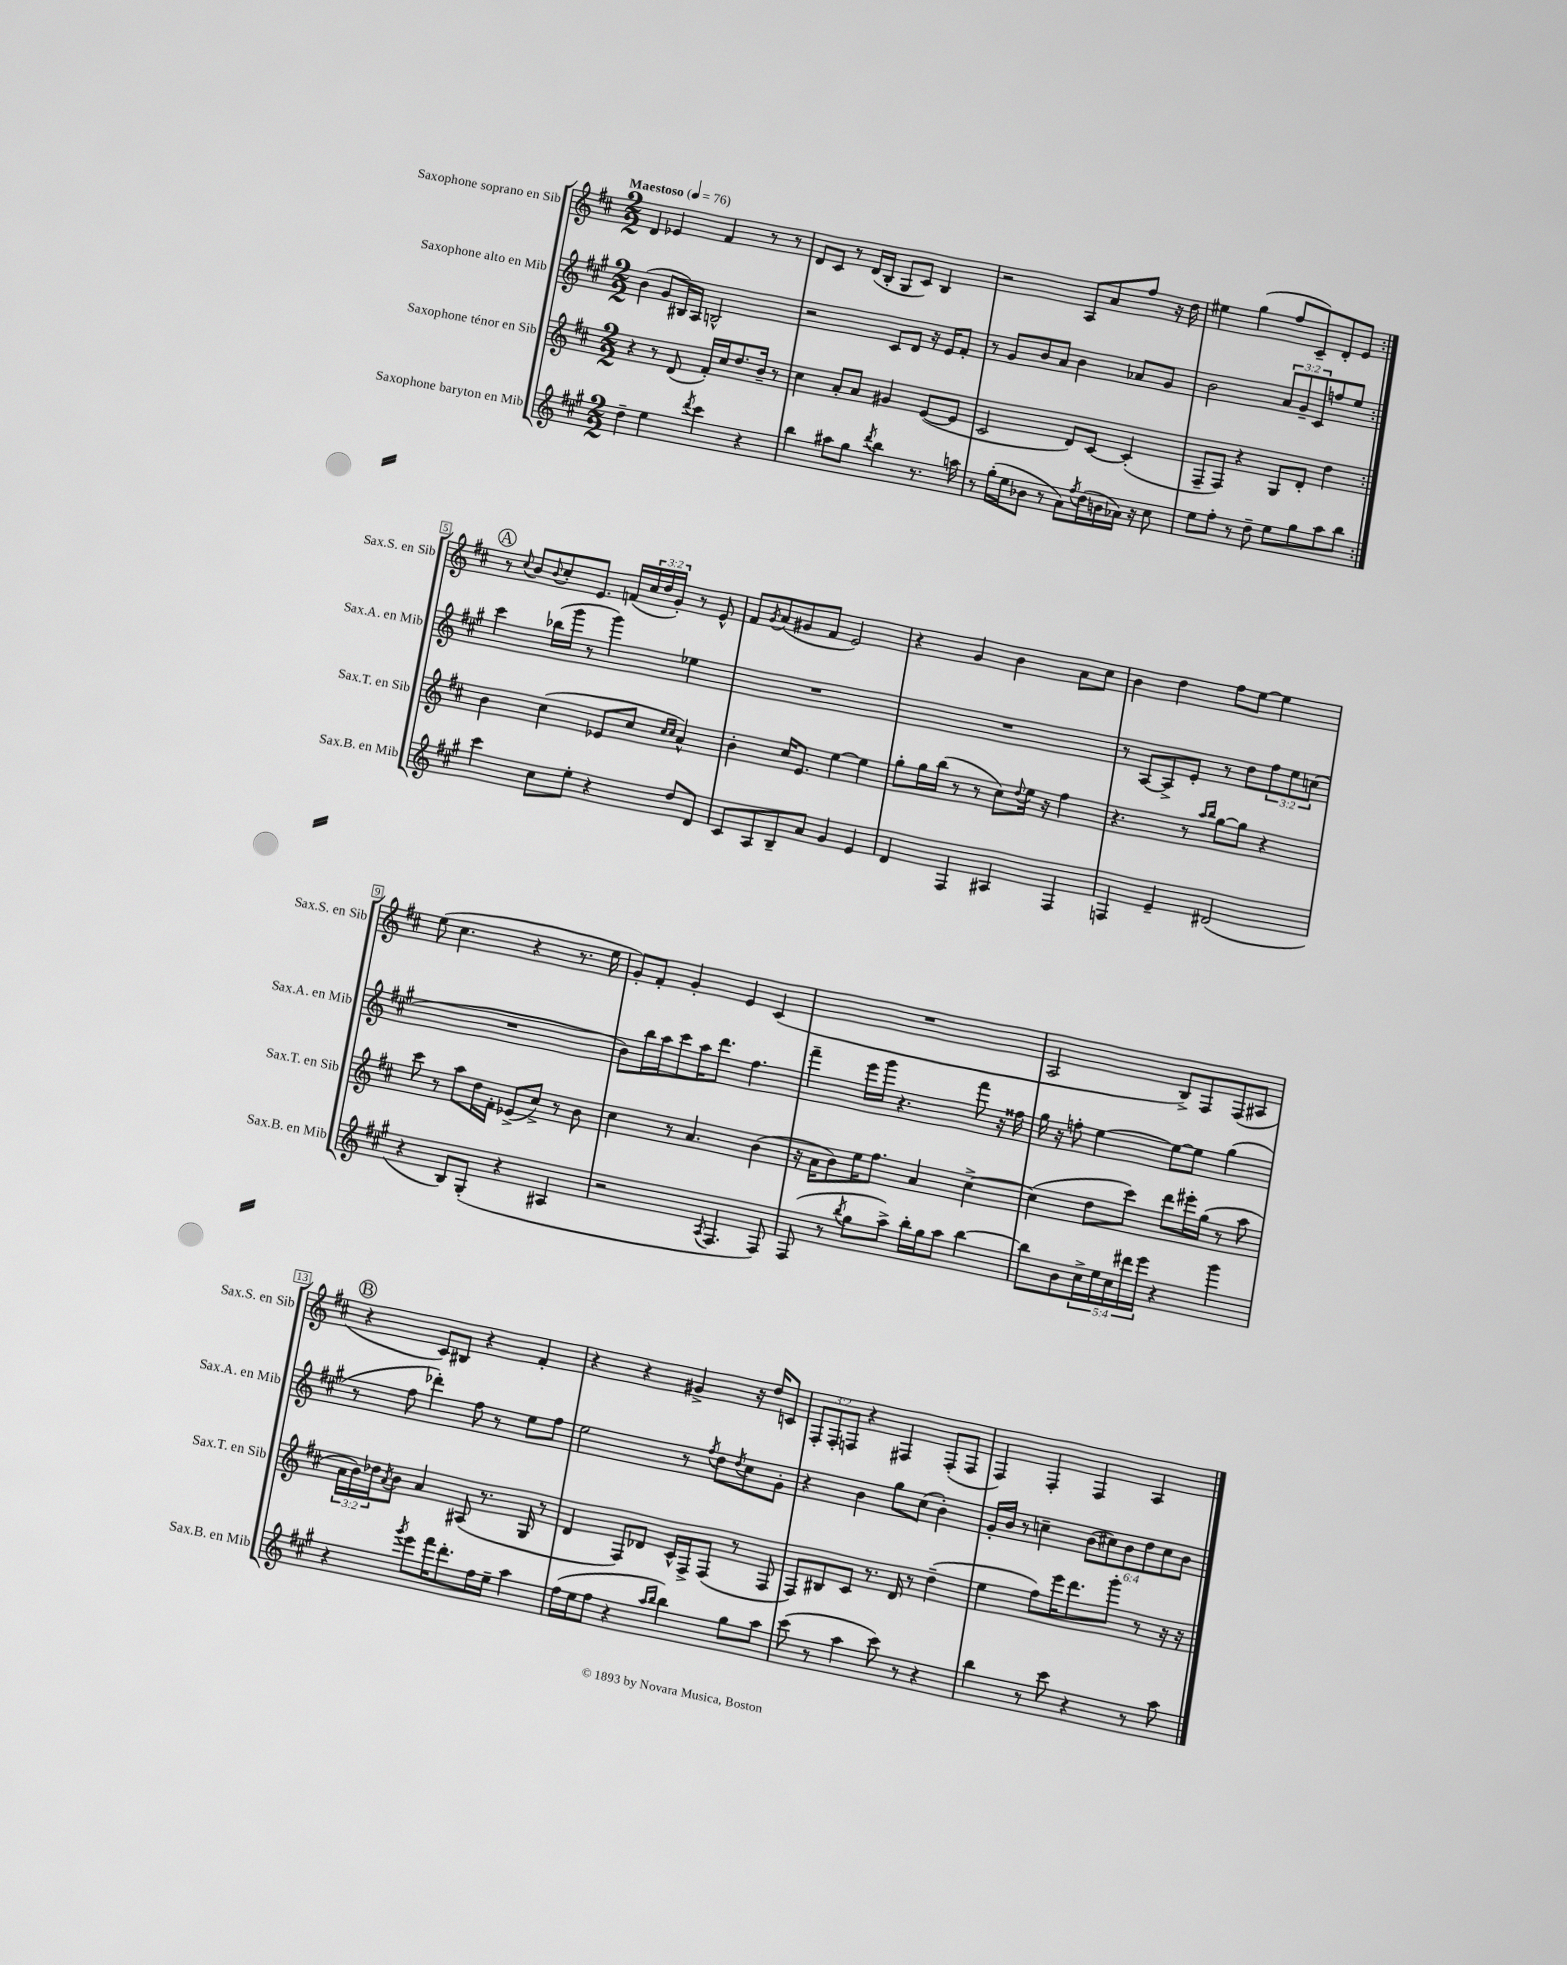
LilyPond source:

<<
\new StaffGroup <<
\new Staff = "s0" \with { instrumentName = "Saxophone soprano en Sib" shortInstrumentName = "Sax.S. en Sib" } {
    \clef treble \key d \major \numericTimeSignature \time 2/2 \override Staff.TupletNumber.text = #tuplet-number::calc-fraction-text \tempo "Maestoso" 4 = 76
    \repeat volta 2 { d'4 ees'4 fis'4 r8 r8 |
    d'8 cis'8 r8 d'16( b16-. g8 cis'8) b4 |
    r2 a8 a'8 fis''8 r16 d''16 |
    eis''4 g''4( fis''8 cis'8--) d'8-. e'8 | }
    \mark \markup { \circle "A" } r8 \appoggiatura { cis''8 } b'8 \appoggiatura { b'8 } cis''8-. e'8. f'16( \tuplet 3/2 { cis''16 d''16 g'16-.) } r8 e'8-^ |
    fis'8 \acciaccatura { g'8 } a'8( gis'8 fis'8 e'2) |
    r4 g'4 b'4 a'8 cis''8 |
    b'4 d''4 fis''8 e''8~ e''4 |
    e''8( cis''4. r4 r8. e''16 |
    g'8-.) fis'8-. g'4-. e'4 cis'4( |
    R1 |
    a2 b8->) fis8 fis8( ais8 |
    \mark \markup { \circle "B" } r4 cis'8) bis8 r4 fis'4-. |
    r4 r4 gis'4-> r16 d''16 c'8 |
    \tuplet 3/2 { fis8-. fis8-. f8 } r4 fis4 fis8-.( fis8 |
    fis4) fis4-. fis4 a4 \bar "|." |
}
\new Staff = "s1" \with { instrumentName = "Saxophone alto en Mib" shortInstrumentName = "Sax.A. en Mib" } {
    \clef treble \key a \major \numericTimeSignature \time 2/2 \override Staff.TupletNumber.text = #tuplet-number::calc-fraction-text
    \repeat volta 2 { b'4( gis'8 bis16) a16 b2-^ |
    r2 cis'8 d'8 r16 e'16 fis'8-. |
    r8 gis'8 b'8 a'8 b'4 aes'8 gis'8 |
    b'2 \tuplet 3/2 { a'8 gis'8-- cis'8 } f''8 e''8 | }
    \mark \markup { \circle "A" } cis'''4 bes''16( gis'''16 r8 gis'''4) ees''4 |
    R1 |
    R1 |
    r8 a8~ a8-> e'8-. r8 d''8 \tuplet 3/2 { fis''8 e''8 c''8( } |
    R1 |
    b'8) b''16 a''16 cis'''8 a''16 d'''8. fis''4. |
    fis'''4-- e'''16 gis'''16 r4. fis'''8 r16 fisis''16 |
    gis''16 r16 f''8-. e''4~ e''8~ e''8 gis''4( |
    \mark \markup { \circle "B" } r8 fis''8 des'''4-.) fis''8 r8 e''8 fis''8 |
    e''2 r8 \acciaccatura { fis''8 } d''8 \acciaccatura { d''8 } cis''8 gis'8-. |
    r4 b'4 gis''8 cis''8( b'4-.) |
    gis'16-. b'16 r8 c''4-- \tuplet 6/4 { b'8( cis''8) b'8 d''8 cis''8 b'8 } \bar "|." |
}
\new Staff = "s2" \with { instrumentName = "Saxophone ténor en Sib" shortInstrumentName = "Sax.T. en Sib" } {
    \clef treble \key d \major \numericTimeSignature \time 2/2 \override Staff.TupletNumber.text = #tuplet-number::calc-fraction-text
    \repeat volta 2 { r4 r8 d'8( fis'16-.) cis''16 d''8. b'16-- r8 |
    cis''4 a'8-. a'8 gis'4 e'8~( e'8 |
    cis'2 d'8) cis'8~ cis'4-.( |
    fis8-- fis8) r4 g8 d'8-. d''4 | }
    \mark \markup { \circle "A" } b'4 cis''4( ees'8 cis''8 \grace { cis''16 cis''16 } a'4-^) |
    b'4-. cis''16 e'8. e''4~ e''4 |
    g''8-. g''16 b''16( r8 r8 cis''8) \appoggiatura { d''8 } e''16 r16 fis''4 |
    r4. r8 \grace { a''16 b''16 } g''8~ g''8 r4 |
    cis'''8 r8 a''8 d''16 fis'16-. ees'8->( cis''8->) r8 b'8 |
    cis''4 r8 a'4. b'4( |
    r16 a'16 b'8) e''16 fis''8. a'4 cis''4~-> |
    cis''4( d''8 cis'''8) d'''8 eis'''16-. g''16( r8 a''8 |
    \mark \markup { \circle "B" } \tuplet 3/2 { a'16 b'16) des''16 } \acciaccatura { a'8 } b'8 a'4 ais8( r8. g16 r8 |
    d'4 fis8) des'8 cis'16-^ fis16-> fis8( r8 fis8 |
    fis8) bis8 cis'8 r8. d'16 r8 d''4--( |
    e''4 fis''8) e'''16 d'''8. g'''8-. r8 r16 r16 \bar "|." |
}
\new Staff = "s3" \with { instrumentName = "Saxophone baryton en Mib" shortInstrumentName = "Sax.B. en Mib" } {
    \clef treble \key a \major \numericTimeSignature \time 2/2 \override Staff.TupletNumber.text = #tuplet-number::calc-fraction-text
    \repeat volta 2 { d''4-- e''4 \acciaccatura { d'''8 } cis'''4 r4 |
    b''4 ais''8 gis''8 \acciaccatura { d'''8 } b''4 r8. a''16 |
    r8 gis''16-.( e''16 bes'8 r8 a'8) \acciaccatura { fis''8 } d''16( b'16 aes'16) r16 cis''8 |
    e''8 fis''8-. r8 d''8-- e''8 gis''8 a''8 b''8 | }
    \mark \markup { \circle "A" } cis'''4 cis''8 e''8-. r4 d''8 d'8 |
    cis'8 a8 b8-- a'8 gis'4 e'4 |
    d'4 fis4 ais4 fis4 |
    f4 e'4-- dis'2( |
    r4 b8) gis8-.( r4 ais4 |
    r2 \acciaccatura { a8 } fis4. fis8) |
    fis8( r8 \acciaccatura { b''8 } gis''8 a''8->) b''16-. gis''16 a''8 b''4~ |
    b''8 b'8 \tuplet 5/4 { cis''16-> e''16 cis''16 dis'''16 e'''16 } r4 gis'''4 |
    \mark \markup { \circle "B" } r4 \acciaccatura { gis'''8 } e'''8 fis'''16 d'''8.-. fis''16 e''16-- a''4 |
    fis''16( e''16 fis''8 r4 \grace { a''16 b''16 } b''4) gis''8 a''8 |
    cis'''8( r8 a''4 cis'''8) r8 r4 |
    b''4 r8 cis'''8 r4 r8 a''8 \bar "|." |
}
>>
>>
\layout { \context { \Score \override BarNumber.stencil = #(make-stencil-boxer 0.1 0.3 ly:text-interface::print) } }
